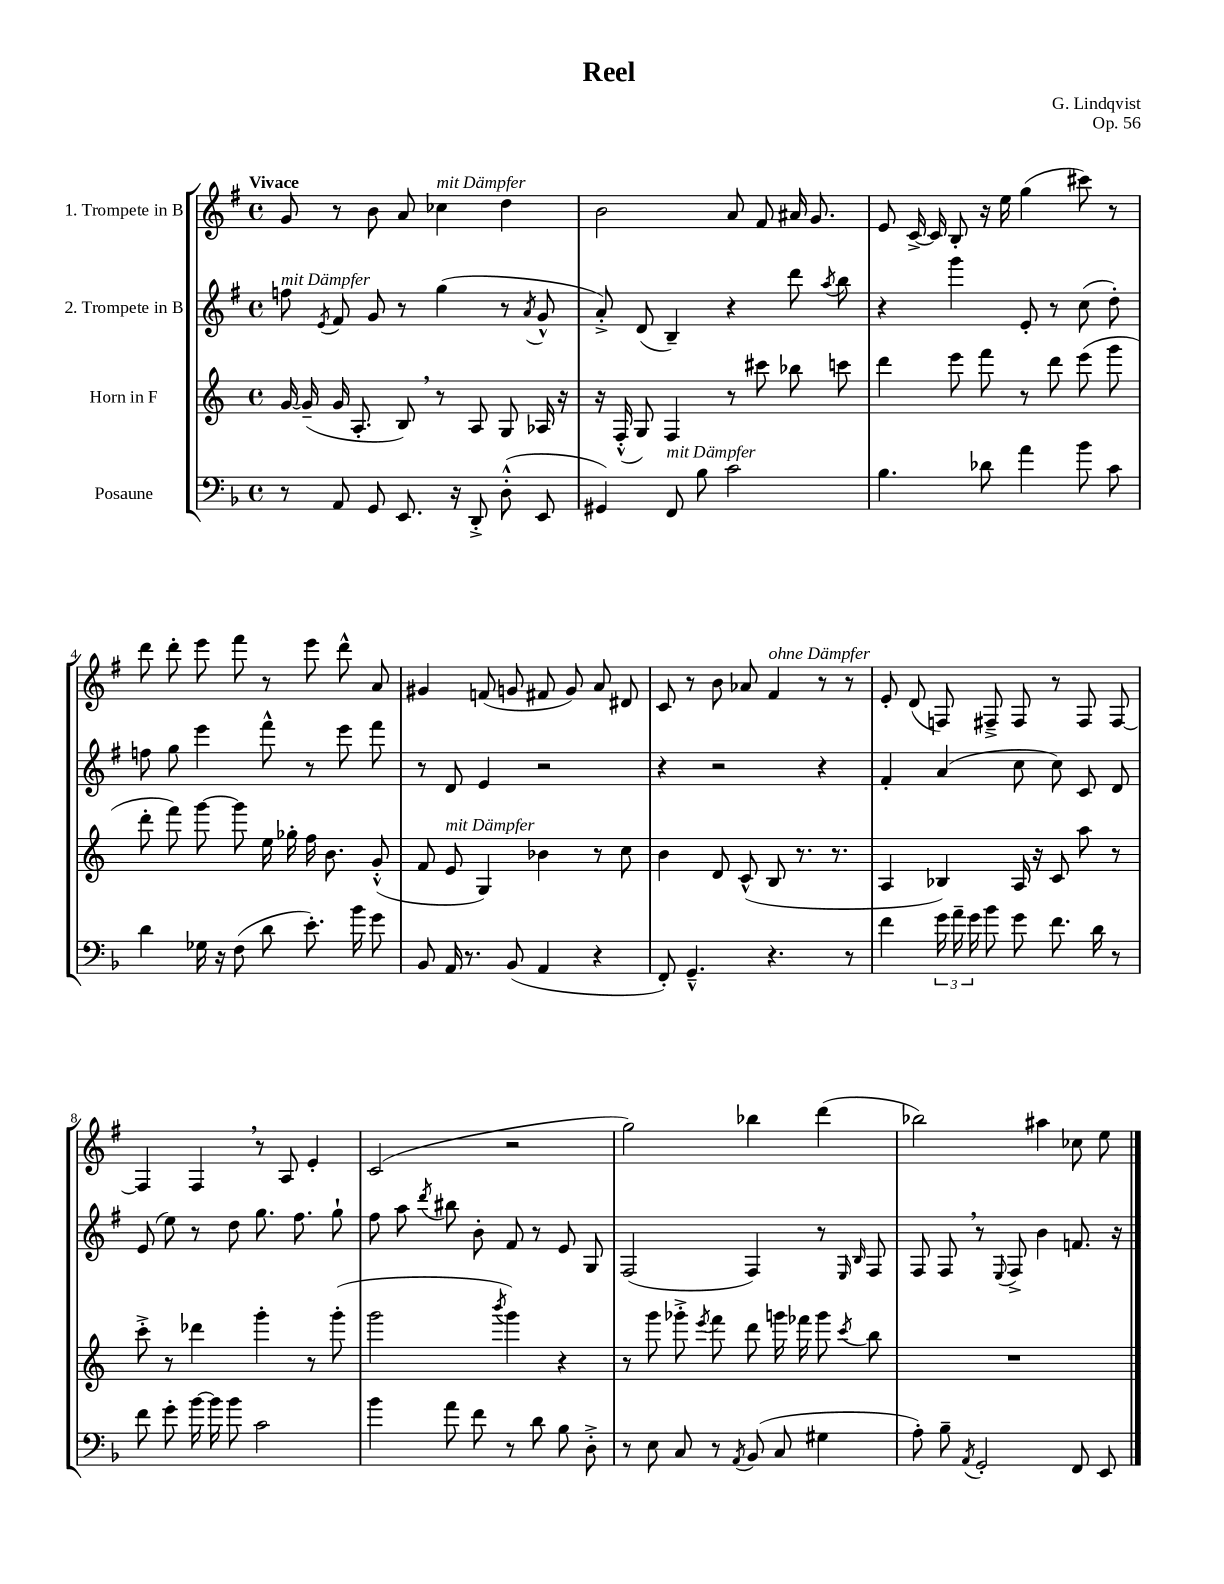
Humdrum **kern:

**kern	**kern	**kern	**kern
*staff4	*staff3	*staff2	*staff1
*clefF4	*clefG2	*clefG2	*clefG2
*k[b-]	*k[]	*k[f#]	*k[f#]
*M4/4	*M4/4	*M4/4	*M4/4
*met(c)	*met(c)	*met(c)	*met(c)
8r	[16g	8ff	8g
.	(16g~]	.	.
.	.	8qe	.
8AA	16g	8f#	8r
.	8.A'	.	.
8GG	.	8g	8b
8.EE	8B)	8r	8a
.	8r	(4gg	4cc-
16r	.	.	.
8DD'^	8A	.	.
(8D'^^	8G	8r	4dd
.	.	8qa	.
8EE	16A-	8g^^	.
.	16r	.	.
=	=	=	=
4GG#)	16r	8a'^)	2b
.	(16F'^^	.	.
.	8G)	(8d	.
8FF	4F	4B~)	.
8B-	.	.	.
2c	8r	4r	8a
.	8ccc#	.	8f#
.	8bb-	8ddd	16a#
.	.	.	8.g
.	.	8qaa	.
.	8ccc	8bb	.
=	=	=	=
4.B-	4ddd	4r	8e
.	.	.	[16c^
.	.	.	16c]
.	8eee	4ggg	8B'
8d-	8fff	.	16r
.	.	.	16ee
4a	8r	8e'	(4gg
.	8ddd	8r	.
8b-	(8eee	(8cc	8ccc#)
8c	8ggg	8dd')	8r
=	=	=	=
4d	8ddd'	8ff	8ddd
.	8fff)	8gg	8ddd'
16G-	[8ggg	4eee	8eee
16r	.	.	.
(8F	8ggg]	.	8fff#
8d	16ee	8fff#^^	8r
.	16gg-'	.	.
8.e')	16ff	8r	8eee
.	8.b	.	.
.	.	8eee	8ddd^^
16b-	.	.	.
8g	(8g'^^	8fff#	8a
=	=	=	=
8BB-	8f	8r	4g#
16AA	8e	8d	.
8.r	.	.	.
.	4G)	4e	(8f
(8BB-	.	.	8g
4AA	4b-	2r	8f#
.	.	.	8g)
4r	8r	.	8a
.	8cc	.	8d#
=	=	=	=
8FF')	4b	4r	8c
4.GG~^^	.	.	8r
.	8d	2r	8b
.	(8c^^	.	8a-
4.r	8B	.	4f#
.	8.r	.	.
.	.	4r	8r
.	8.r	.	.
8r	.	.	8r
=	=	=	=
4f	4A	4f#'	8e'
.	.	.	(8d
24g	4B-)	(4a	8F)
24a~	.	.	.
24g	.	.	.
8b-	.	.	8F#~^
8g	16A	8cc	8F#
.	16r	.	.
8.f	8c	8cc)	8r
.	8aa	8c	8F#
16d	.	.	.
8r	8r	8d	[8F#
=	=	=	=
8f	8ccc'^	(8e	4F#]
8g'	8r	8ee)	.
[16b-	4ddd-	8r	4F#
16b-]	.	.	.
8b-	.	8dd	.
2c	4ggg'	8.gg	8r
.	.	.	8A
.	.	8.ff#	.
.	8r	.	4e'
.	(8ggg'	8gg`	.
=	=	=	=
4b-	2ggg	8ff#	(2c
.	.	8aa	.
.	.	8qddd	.
8a	.	8bb#	.
8f	.	8b'	.
.	8qbbb	.	.
8r	4ggg)	8f#	2r
8d	.	8r	.
8B-	4r	8e	.
8D'^	.	8G	.
=	=	=	=
8r	8r	(2F#	2gg)
8E	8ggg	.	.
8C	8ggg-'^	.	.
.	8qeee	.	.
8r	8fff	.	.
8qAA	.	.	.
(8BB-	8ddd	4F#)	4bb-
8C	16ggg	.	.
.	16fff-	.	.
4G#	8ggg	8r	(4ddd
.	.	16qqE	.
.	8qccc	16qqB	.
.	8bb	8F#	.
=	=	=	=
8A')	1r	8F#	2bb-)
8B-~	.	8F#	.
8qAA	.	.	.
2GG'	.	8r	.
.	.	8qqE	.
.	.	8F#^	.
.	.	4b	4aa#
8FF	.	8.f	8cc-
8EE	.	.	8ee
.	.	16r	.
==	==	==	==
*-	*-	*-	*-
